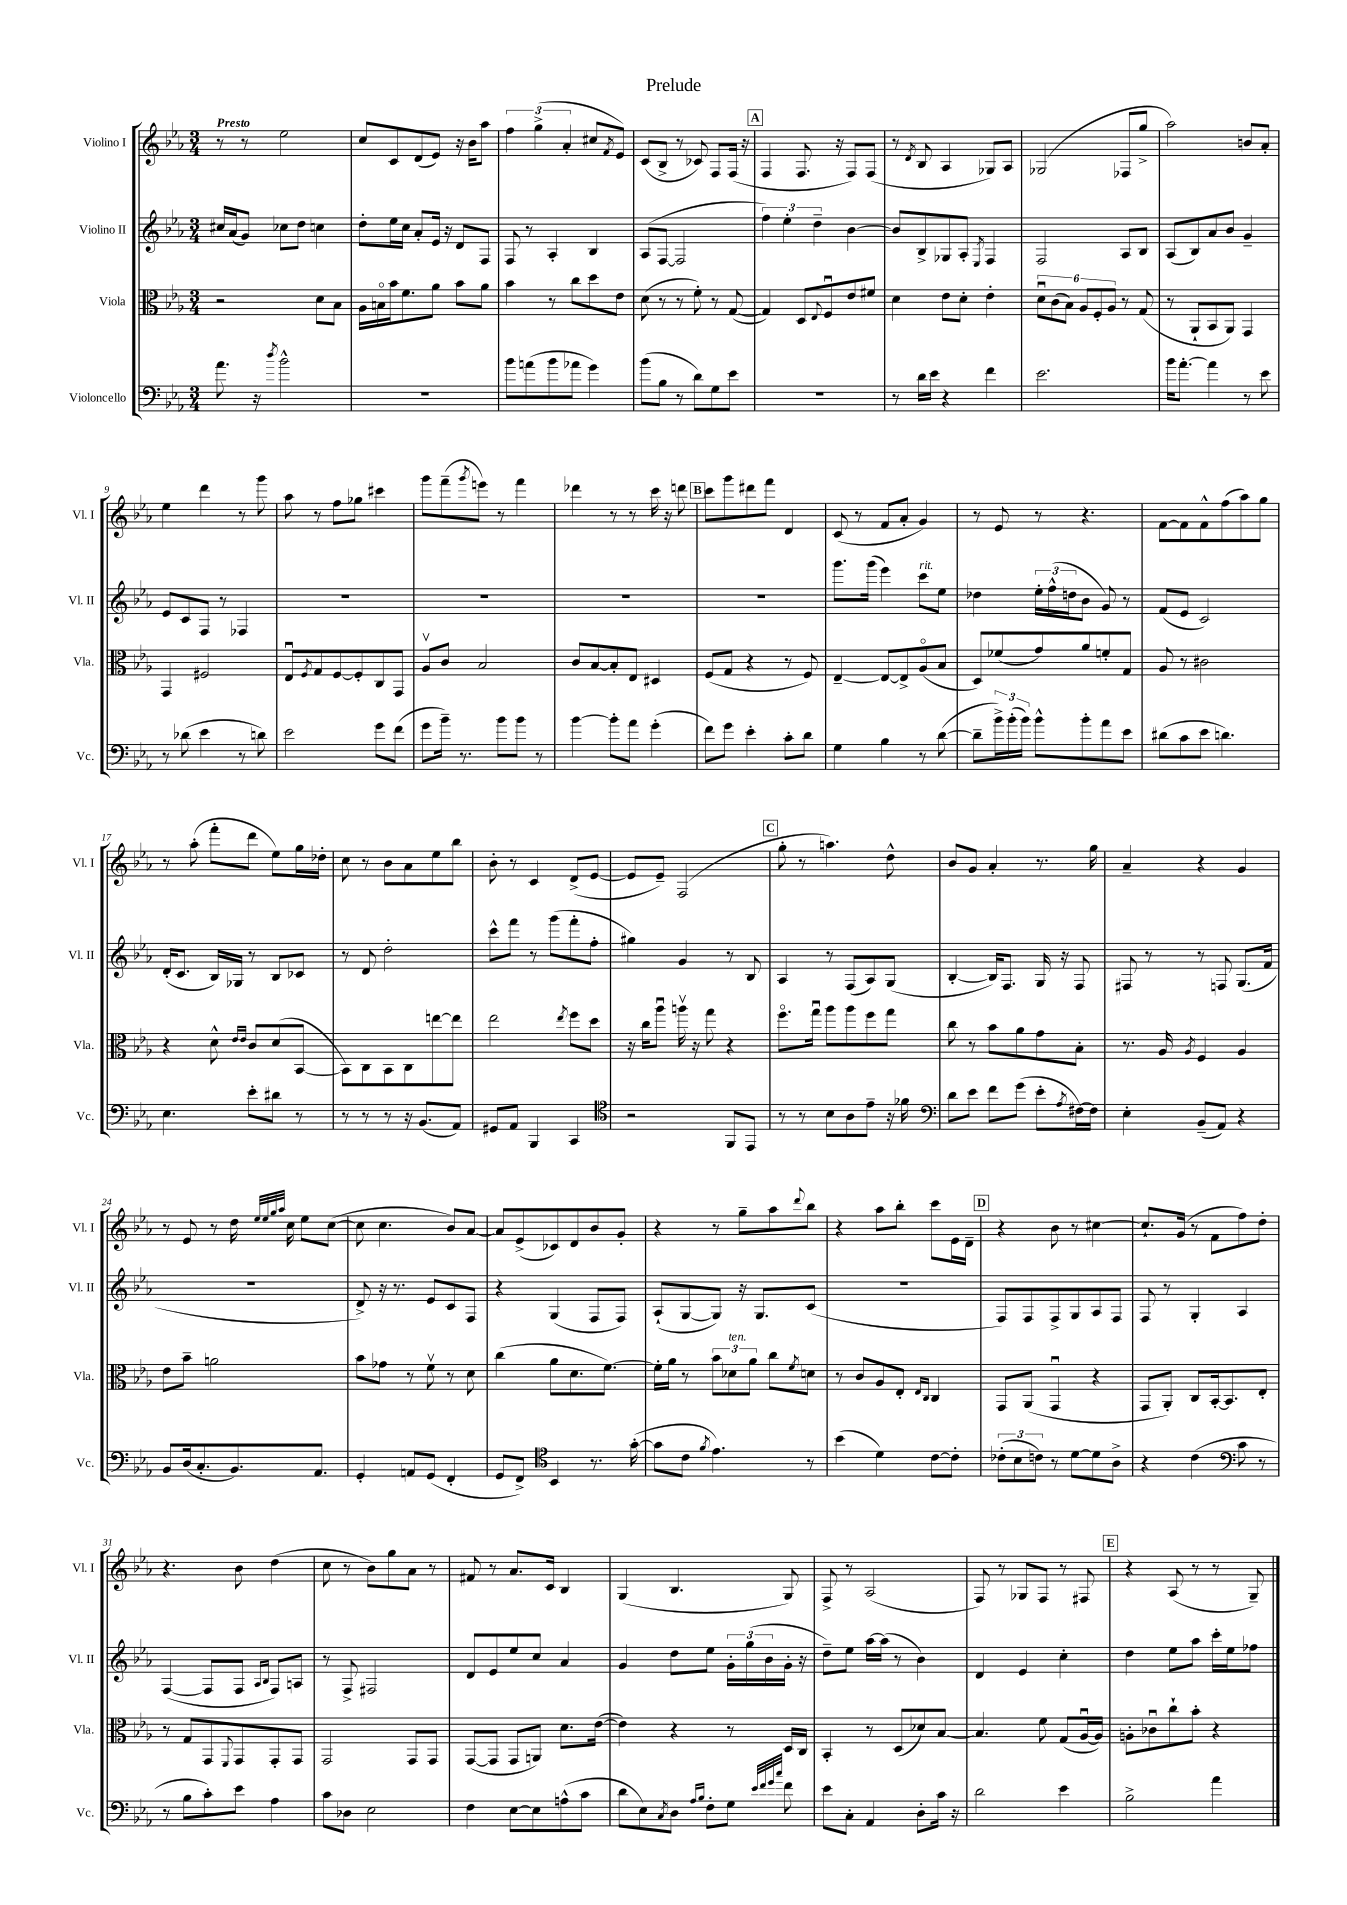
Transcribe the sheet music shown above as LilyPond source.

\header { title = "Prelude" }
<<
\new StaffGroup <<
\new Staff = "s0" \with { instrumentName = "Violino I" shortInstrumentName = "Vl. I" } {
    \clef treble \key ees \major \numericTimeSignature \time 3/4 \tempo "Presto"
    r8 r8 ees''2 |
    c''8 c'8 d'8( ees'8) r16 bes'16 aes''8 |
    \tuplet 3/2 { f''4 g''4->( aes'4-. } cis''8 \acciaccatura { f'8 } ees'8) |
    c'8( bes8-> r8 ces'8) f8 f16( r16 |
    \mark \markup { \box "A" } f4 f8. r16 f8) f8( |
    r8 \acciaccatura { d'8 } bes8 aes4 ges8) aes8 |
    ges2( fes8 g''8-> |
    aes''2) b'8 aes'8-. |
    ees''4 d'''4 r8 g'''8 |
    aes''8 r8 f''8 ges''8 cis'''4 |
    g'''8 f'''8--( \acciaccatura { g'''8 } e'''8) r8 f'''4 |
    des'''4 r8 r8 c'''16 r16 d'''8 |
    \mark \markup { \box "B" } c'''8 g'''8 dis'''8 f'''8 d'4 |
    c'8( r8 f'8 aes'8-. g'4) |
    r8 ees'8 r8 r4. |
    f'8~ f'8 f'8-^ f''8( aes''8) g''8 |
    r8 aes''8-.( f'''8-. d'''8 ees''8) g''16 des''16-. |
    c''8 r8 bes'8 aes'8 ees''8 bes''8 |
    bes'8-. r8 c'4 d'8->( ees'8~ |
    ees'8 ees'8--) f2( |
    \mark \markup { \box "C" } g''8-. r8 a''4.) d''8-^ |
    bes'8 g'8 aes'4-. r8. g''16 |
    aes'4-- r4 g'4 |
    r8 ees'8 r8 d''16 \grace { ees''32 ees''32 g''32 aes''32 } c''16 ees''8 c''8~( |
    c''8 c''4. bes'8) aes'8~ |
    aes'8 ees'8->( ces'8) d'8 bes'8 g'8-. |
    r4 r8 g''8-- aes''8 \appoggiatura { d'''8 } bes''8 |
    r4 aes''8 bes''8-. c'''8 ees'16 d'16-- |
    \mark \markup { \box "D" } r4 bes'8 r8 cis''4~ |
    cis''8.-! g'16( r8 f'8 f''8) d''8-. |
    r4. bes'8 d''4( |
    c''8 r8 bes'8) g''8 aes'8 r8 |
    fis'8 r8 aes'8. c'16 bes4 |
    g4( bes4. g8) |
    f8-> r8 aes2( |
    f8) r8 ges8 f8 r8 fis8 |
    \mark \markup { \box "E" } r4 aes8( r8 r8 g8--) \bar "|." |
}
\new Staff = "s1" \with { instrumentName = "Violino II" shortInstrumentName = "Vl. II" } {
    \clef treble \key ees \major \numericTimeSignature \time 3/4
    cis''16 aes'16( g'8) ces''8 d''8 c''4 |
    d''8-. ees''16 c''16 aes'8-. ees'16 r16 d'8 f8 |
    f8 r8 aes4-. bes4 |
    aes8( f8~ f2 |
    \mark \markup { \box "A" } \tuplet 3/2 { f''4) ees''4-. d''4-- } bes'4~ |
    bes'8 bes8-> ges8 aes8-. \acciaccatura { ees8 } f4 |
    f2 aes8 bes8 |
    aes8( bes8) aes'8 bes'8 g'4-- |
    ees'8 c'8 f8 r8 fes4 |
    R2. |
    R2. |
    R2. |
    \mark \markup { \box "B" } R2. |
    g'''8. g'''16( ees'''4) c'''8^\markup { \italic "rit." } ees''8 |
    des''4 \tuplet 3/2 { ees''16-. f''16-^( d''16 } bes'8 g'8) r8 |
    f'8( ees'8 c'2) |
    d'16-.( c'8. bes16) ges16 r8 bes8 ces'8 |
    r8 d'8 d''2-. |
    c'''8-^ f'''8 r8 g'''8( f'''8-. f''8-. |
    gis''4) g'4 r8 bes8 |
    \mark \markup { \box "C" } aes4 r8 f8( aes8) g8( |
    bes4~-. bes16) f8. g16 r16 f8 |
    fis8 r8 r8 f8 g8.( f'16 |
    R2. |
    d'8->) r16 r8. ees'8 c'8 f8 |
    r4 g4( f8 f8) |
    aes8-!( g8~ g8) r16 g8. c'8( |
    R2. |
    \mark \markup { \box "D" } f8) f8 f8-> g8 aes8 f8 |
    f8 r8 g4-. aes4 |
    f4~( f8 f8 \grace { aes16 bes16 } f8) a8 |
    r8 f8-> fis2 |
    d'8 ees'8 ees''8 c''8 aes'4 |
    g'4 d''8 ees''8 \tuplet 3/2 { g'16-. g''16( bes'16 } g'16-. r16 |
    d''8--) ees''8 aes''16~ aes''16( r8 bes'4) |
    d'4 ees'4 c''4-. |
    \mark \markup { \box "E" } d''4 ees''8 aes''8 c'''16-. ees''16 fes''8 \bar "|." |
}
\new Staff = "s2" \with { instrumentName = "Viola" shortInstrumentName = "Vla." } {
    \clef alto \key ees \major \numericTimeSignature \time 3/4
    r2 d'8 bes8 |
    aes16 b16\flageolet bes'16 f'8. aes'8 bes'8 aes'8 |
    bes'4 r8 c''8 d''8 ees'8 |
    d'8( r8 r8 f'8-.) r8 g8~( |
    \mark \markup { \box "A" } g4) d8 \appoggiatura { ees8 } f8\downbow ees'8 fis'8 |
    d'4 ees'8 d'8-. ees'4-. |
    \tuplet 6/4 { d'8\downbow c'8( bes8) aes8 f8-. aes8 } r8 g8( |
    r8 aes,8-! bes,8 aes,8) g,4 |
    g,4 fis2 |
    ees8\downbow \acciaccatura { f8 } g8 f8~ f8-. c8 g,8 |
    aes8\upbow c'8 bes2 |
    c'8 bes8~ bes8-. ees8 dis4 |
    \mark \markup { \box "B" } f8( g8 r4 r8 f8) |
    ees4~-- ees8~ ees8-> aes8\flageolet( bes8 |
    d8) fes'8( g'8) aes'8 f'8-. g8 |
    aes8 r8 cis'2 |
    r4 d'8-^ \grace { ees'16 ees'16 } c'8 d'8( bes,8~ |
    bes,8) c8 bes,8 c8 e''8~ e''8 |
    ees''2 \acciaccatura { ees''8 } f''8 d''8 |
    r16 c''16 aes''8\downbow a''16\upbow r16 g''8 r4 |
    \mark \markup { \box "C" } f''8.\flageolet g''16\downbow aes''8 aes''8 f''8 g''8 |
    c''8 r8 bes'8 aes'8 g'8 bes8-. |
    r8. aes16 \acciaccatura { aes8 } f4 aes4 |
    ees'8 bes'8-- a'2 |
    bes'8 ges'8 r8 f'8\upbow r8 d'8 |
    c''4( aes'8 d'8. f'8.~) |
    f'16-. aes'16 r8 \tuplet 3/2 { bes'8 des'8^\markup { \italic "ten." } aes'8 } c''8 \acciaccatura { f'8 } d'8 |
    r8 c'8 aes8 ees8-. \grace { ees16 c16 } c4 |
    \mark \markup { \box "D" } g,8 aes,8( g,4\downbow r4 |
    g,8 aes,8-.) c8 bes,16~-. bes,8. ees8-. |
    r8 g8 g,8 \appoggiatura { f,8 } g,8 g,8-. g,8 |
    g,2 g,8 g,8 |
    g,8~( g,8 g,8 a,8) d'8. ees'16~( |
    ees'4) r4 r8 d16 c16 |
    bes,4-. r8 d8( des'8) bes8~ |
    bes4. f'8 g8( aes16~\downbow aes16) |
    \mark \markup { \box "E" } a8-. ces'8\downbow c''8-! bes'8-. r4 \bar "|." |
}
\new Staff = "s3" \with { instrumentName = "Violoncello" shortInstrumentName = "Vc." } {
    \clef bass \key ees \major \numericTimeSignature \time 3/4
    aes'8. r16 \acciaccatura { d''8 } bes'2-^ |
    R2. |
    bes'8 a'8( bes'8 aes'8 g'4) |
    bes'8( bes8 r8 d'8) g8 ees'8 |
    \mark \markup { \box "A" } R2. |
    r8 d'16 ees'16 r4 f'4 |
    ees'2. |
    bes'16 aes'8.~-. aes'4 r8 ees'8 |
    r8 des'8( ees'4 r8 d'8) |
    ees'2 g'8 f'8( |
    g'8 bes'16--) r8. bes'8 bes'8 r8 |
    bes'4~ bes'8-. aes'8 g'4-.( |
    \mark \markup { \box "B" } f'8) g'8 ees'4-. c'8-. d'8 |
    g4 bes4 r8 d'8~( |
    d'8-- \tuplet 3/2 { bes'16->) bes'16-.( bes'16) } bes'8-^ bes'8-. aes'8 ees'8 |
    dis'8( c'8 ees'8 d'4.) |
    ees4. ees'8-. dis'8 r8 |
    r8 r8 r8 r16 bes,8.( aes,8) |
    gis,8 aes,8 bes,,4 c,4 |
    \clef tenor r2 f,8 ees,8 |
    \mark \markup { \box "C" } r8 r8 bes8 aes8 ees'8-- r16 fes'16 |
    \clef bass d'8 ees'8 f'8 g'8( ees'8-. \acciaccatura { aes8 } fis16~) fis16 |
    ees4-. bes,8--( aes,8) r4 |
    bes,8 d16( c8.-. bes,8.) aes,8. |
    g,4-. a,8 g,8( f,4-. |
    g,8 f,8->) \clef tenor bes,4 r8. g'16~-.( |
    g'8 c'8 \acciaccatura { f'8 } ees'4.) r8 |
    bes'4( d'4) c'8~ c'8-. |
    \mark \markup { \box "D" } \tuplet 3/2 { ces'8-.( bes8 c'8) } r8 d'8~ d'8 aes8-> |
    r4 c'4( \clef bass c'8 r8 |
    r8 bes8 c'8-.) ees'8 aes4 |
    c'8 des8 ees2 |
    f4 ees8~ ees8 a8-^( c'8 |
    d'8 ees8) \acciaccatura { c8 } d8 \grace { aes16 bes16 } f8-. g8 \grace { ees'32 f'32 g'32 c''32 } f'8 |
    ees'8 c8-. aes,4 d8-. c'16 r16 |
    d'2 ees'4 |
    \mark \markup { \box "E" } bes2-> aes'4 \bar "|." |
}
>>
>>
